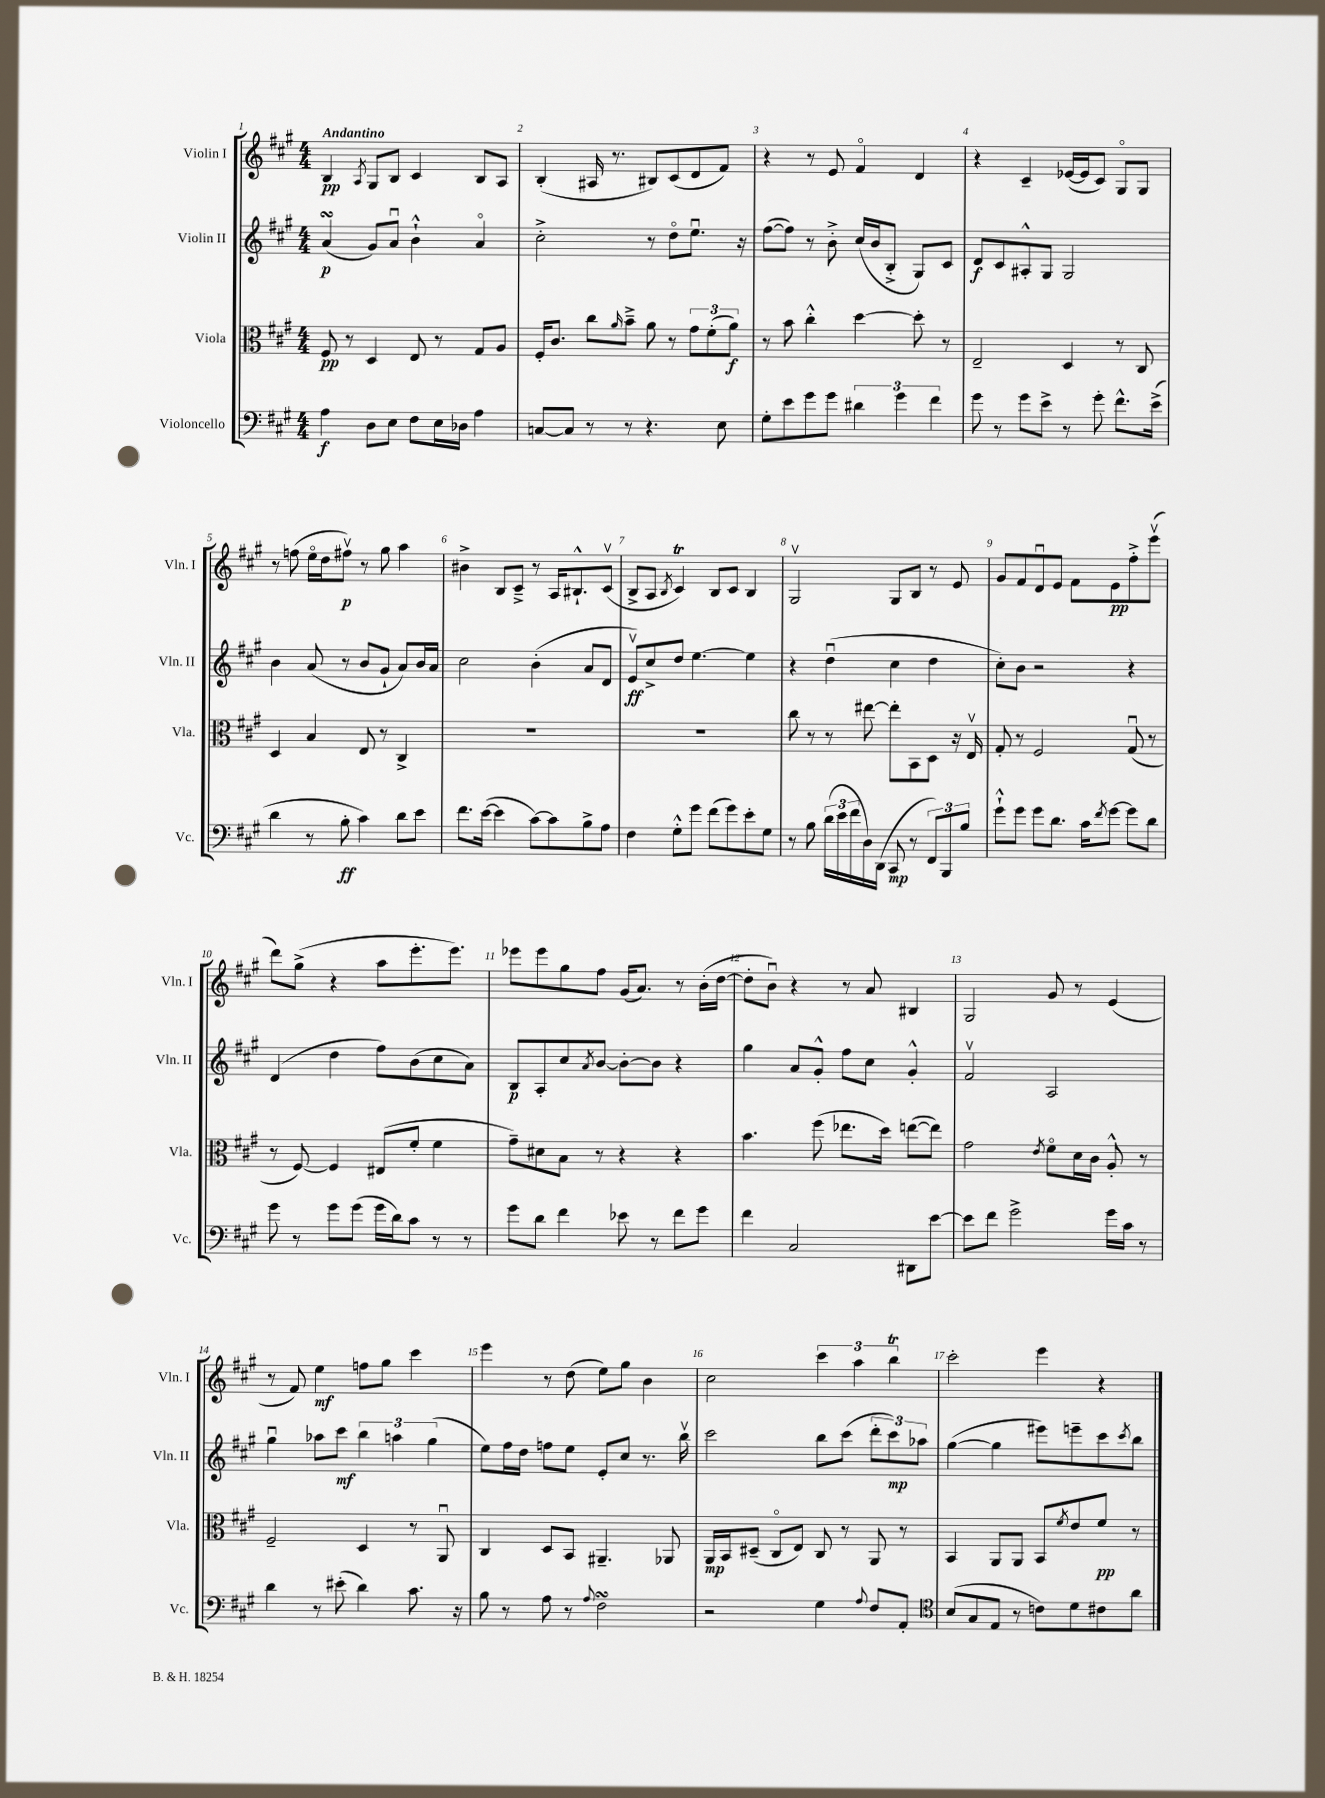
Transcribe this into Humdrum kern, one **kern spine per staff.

**kern	**kern	**kern	**kern
*staff4	*staff3	*staff2	*staff1
*clefF4	*clefC3	*clefG2	*clefG2
*k[f#c#g#]	*k[f#c#g#]	*k[f#c#g#]	*k[f#c#g#]
*M4/4	*M4/4	*M4/4	*M4/4
4A	8F#	(4a	4B
.	8r	.	.
.	.	.	8qA
8D	4D	8g#)	8G#
8E	.	8au	8B
8F#	8E	4b`^^	4c#
16E	8r	.	.
16D-	.	.	.
4A	8G#	4ao	8B
.	8A	.	8A
=	=	=	=
[8C	16F#'	2cc#'^	(4B'
.	8.c#	.	.
8C]	.	.	.
8r	8cc#	.	16A#
.	.	.	8.r
.	16qqa	.	.
8r	8b~^	.	.
4.r	8a	8r	8B#)
.	8r	8ddo	(8c#
.	12g#	8.eeu	8d
.	(12f#'	.	.
8E	.	.	8f#)
.	12a)	.	.
.	.	16r	.
=	=	=	=
8G#'	8r	([8ff#	4r
8e	8b	8ff#])	.
8g#	4cc#'^^	8r	8r
8g#	.	8b'^	8e
6d#	[4dd	(16cc#	4f#o
.	.	16b	.
.	.	8B'^	.
6g#	.	.	.
.	8dd']	8G#)	4d
6f#	.	.	.
.	8r	8c#	.
=	=	=	=
8g#	2E~	8d	4r
8r	.	8c#	.
8g#	.	8A#'^^	4c#~
8e^	.	8G#	.
8r	4D	2G#	([16e-
.	.	.	16e-]
8g#'	.	.	8c#)
8.f#^^	8r	.	8G#o
.	8C#	.	8G#
(16e^	.	.	.
=	=	=	=
4d	4D	4b	8r
.	.	.	(8ff
8r	4B	(8a	16eeo
.	.	.	16dd
8B'	.	8r	8ff#v)
4c#)	8E	8b	8r
.	8r	8g#`	8gg#
8d	4C#^	8a)	4aa
8e	.	16b	.
.	.	16a	.
=	=	=	=
8.f#	1r	2cc#	4b#^
([16e	.	.	.
4e]	.	.	8B
.	.	.	8c#~^
[8c#)	.	(4b'	8r
8c#]	.	.	16A
.	.	.	8.B#`^^
8B^	.	8a	.
8A	.	8d	(8c#v
=	=	=	=
4F#	1r	8ev)	8B^
.	.	8cc#^	8A
.	.	.	8qB
8G#'^^	.	8dd	4c#)
8g#	.	[4.ee	.
(8f#	.	.	8B
8g#)	.	.	8c#
8e'	.	4ee]	4B
8G#	.	.	.
=	=	=	=
8r	8cc#	4r	2G#v
8B	8r	.	.
(24d	8r	(4ddu	.
24e	.	.	.
24f#	.	.	.
16D)	[8ee#	.	.
(16DD	.	.	.
8CC#	8ee#']	4cc#	8G#
8r	8BB	.	8B
12FF#)	8D	4dd	8r
12BBB	.	.	.
.	16r	.	8e
12B	.	.	.
.	16Ev	.	.
=	=	=	=
8g#`^^	8G#'	8cc#')	8g#
8g#	8r	8b	8f#
8g#	2F#	2r	8du
8.d	.	.	8e
.	.	.	8f#
16c#	.	.	.
8qf#	.	.	.
[8g#	.	.	8e
8g#]	(8G#u	4r	8ff#'^
8d	8r	.	(8eeev
=	=	=	=
8g#	8r	(4d	8ddd)
8r	[8F#)	.	(8gg#^
8g#	4F#]	4dd	4r
(8g#	.	.	.
16g#	(8E#	8ff#)	8aa
16d)	.	.	.
8c#	8f#'	(8b	8.eee'
8r	4f#	8cc#	.
.	.	.	8.eee)
8r	.	8a)	.
=	=	=	=
8g#	8g#~)	8B	8eee-
8d	8d#	8A'	8eee-
4f#	8B	8cc#	8gg#
.	.	8qa	.
.	8r	[8b	8ff#
8e-	4r	8b'_	(16g#
.	.	.	8.a)
8r	.	8b]	.
8f#	4r	4r	8r
8g#	.	.	(16b'
.	.	.	[16dd
=	=	=	=
4f#	4.b	4gg#	8dd']
.	.	.	8bu)
2C#	.	8a	4r
.	(8ff#	8g#'^^	.
.	8.ee-	8ff#	8r
.	.	8cc#	8a
.	16dd)	.	.
8DD#	([8ee	4g#'^^	4B#
[8e	8ee])	.	.
=	=	=	=
8e]	2g#	2f#v	2G#
8f#	.	.	.
2g#^	.	.	.
.	8qe	.	.
.	8f#o	2A	8g#
.	16d	.	8r
.	16c#	.	.
16g#	8A'^^	.	(4e
16c#	.	.	.
8r	8r	.	.
=	=	=	=
4d	2F#~	4gg#u	8r
.	.	.	8f#)
8r	.	8aa-	4ee
(8e#'	.	8ccc#	.
4d)	4D	6bb	8ff
.	.	.	8gg#
.	.	6aa	.
8.c#	8r	.	4ccc#
.	.	(6gg#	.
.	8AAu	.	.
16r	.	.	.
=	=	=	=
8B	4C#	8ee)	4eee
8r	.	16ff#	.
.	.	16dd	.
8A	8D	8ff	8r
8r	8BB	8ee	(8dd
8qqA	.	.	.
2F#	4.AA#~	8e'	8ee)
.	.	8cc#	8gg#
.	.	8.r	4b
.	8AA-	.	.
.	.	16bbv	.
=	=	=	=
2r	16AA	2ccc#	2cc#
.	16BB	.	.
.	(8D#~	.	.
.	8C#o	.	.
.	8E)	.	.
4G#	8C#	8bb	6ccc#
.	8r	(8ccc#	.
.	.	.	6aa
8qqA	.	.	.
8F#	8AA	12ddd'	.
.	.	12ccc#)	6bb
8AA'	8r	.	.
.	.	12aa-	.
=	=	=	=
*clefC4	*	*	*
(8B	4BB	([4gg#	2ccc#'
8G#	.	.	.
8E	8AA	4gg#]	.
8r	8AA	.	.
8c)	8BB	8eee#)	4eee
.	8qf#	.	.
8d	8e	8eee~	.
8c#	8f#	8ccc#	4r
.	.	8qccc#	.
8a	8r	8bb	.
==	==	==	==
*-	*-	*-	*-
